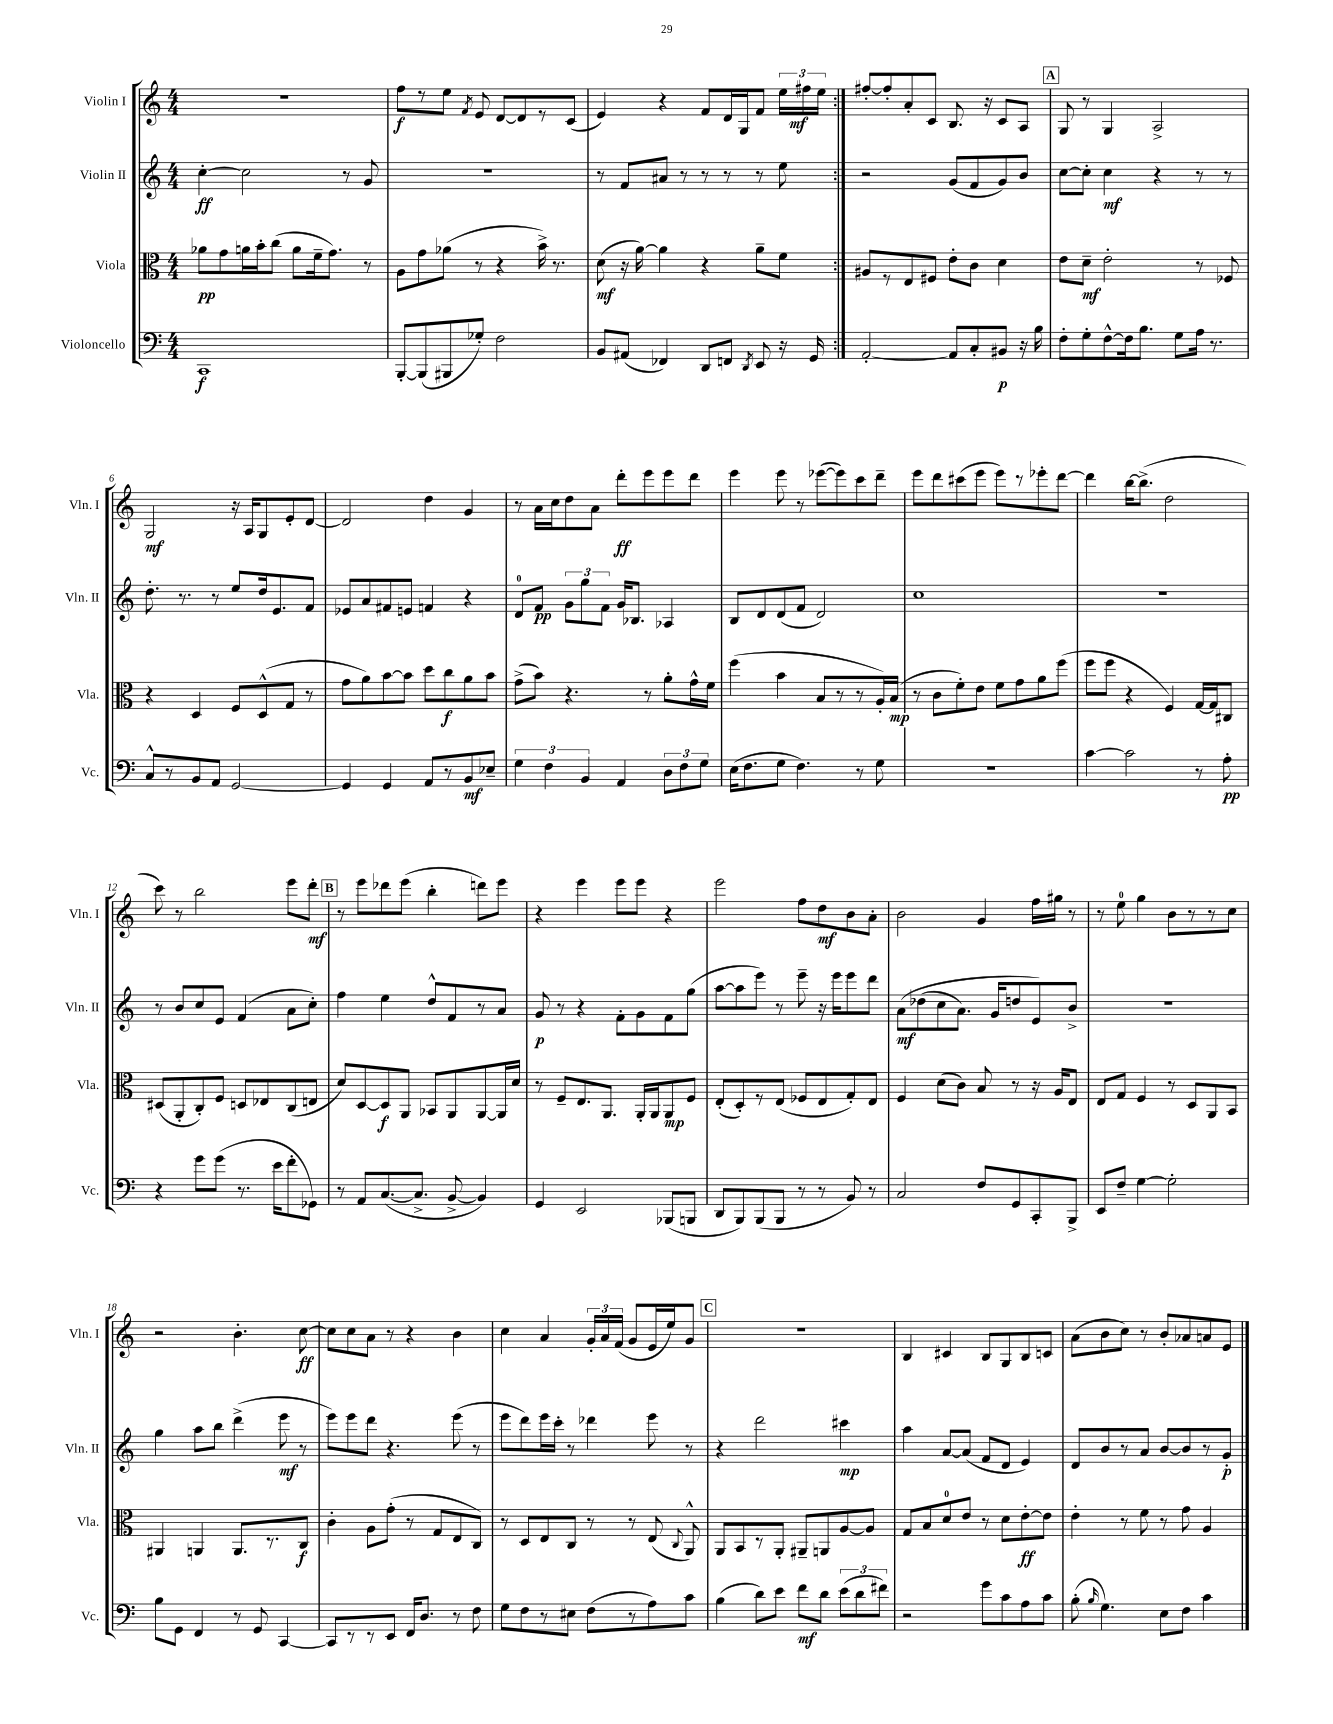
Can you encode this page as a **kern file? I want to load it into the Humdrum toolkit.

**kern	**dynam	**kern	**dynam	**kern	**dynam	**kern	**dynam
*part4	*part4	*part3	*part3	*part2	*part2	*part1	*part1
*staff4	*staff4	*staff3	*staff3	*staff2	*staff2	*staff1	*staff1
*I"Violoncello	*	*I"Viola	*	*I"Violin II	*	*I"Violin I	*
*I'Vc.	*	*I'Vla.	*	*I'Vln. II	*	*I'Vln. I	*
*clefF4	*	*clefC3	*	*clefG2	*	*clefG2	*
*k[]	*	*k[]	*	*k[]	*	*k[]	*
*M4/4	*	*M4/4	*	*M4/4	*	*M4/4	*
=1	=1	=1	=1	=1	=1	=1	=1
1CC	f	8a-X\L	pp	[4cc'\	ff	1r	.
.	.	8g\	.	.	.	.	.
.	.	16an\L	.	2cc\]	.	.	.
.	.	16b'\J	.	.	.	.	.
.	.	(8cc\J	.	.	.	.	.
.	.	8a\L	.	.	.	.	.
.	.	16f~\k	.	.	.	.	.
.	.	8.g\J)	.	.	.	.	.
.	.	.	.	8r	.	.	.
.	.	8r	.	8g/	.	.	.
=2	=2	=2	=2	=2	=2	=2	=2
[8BBB'/L	.	8A\L	.	1r	.	8ff\L	f
(8BBB/]	.	8g\	.	.	.	8r	.
8BBB#X/	.	(8a-X\J	.	.	.	8ee\J	.
.	.	.	.	.	.	8qf/	.
8G-X'/J)	.	8r	.	.	.	8e/	.
2F\	.	4r	.	.	.	[8d/L	.
.	.	.	.	.	.	8d/]	.
.	.	16b^\)	.	.	.	8r	.
.	.	8.r	.	.	.	.	.
.	.	.	.	.	.	(8c/J	.
=3	=3	=3	=3	=3	=3	=3	=3
8BB/L	.	(8d\	mf	8r	.	4e/)	.
(8AA#X/J	.	16r	.	8f/L	.	.	.
.	.	[16a\)	.	.	.	.	.
4FF-X/)	.	4a\]	.	8a#X/J	.	4r	.
.	.	.	.	8r	.	.	.
8DD/L	.	4r	.	8r	.	8f/L	.
8FFn/J	.	.	.	8r	.	16d/L	.
.	.	.	.	.	.	16G/J	.
8qDD/	.	.	.	.	.	.	.
8EE/	.	8a~\L	.	8r	.	8f/J	.
16r	.	8f\J	.	8ee\	.	24ee\LL	.
.	.	.	.	.	.	24ff#X\	mf
16GG/	.	.	.	.	.	.	.
.	.	.	.	.	.	24ee\JJ	.
=4:|!	=4:|!	=4:|!	=4:|!	=4:|!	=4:|!	=4:|!	=4:|!
[2AA'/	.	8A#X/L	.	2r	.	[8ff#X'/L	.
.	.	8r	.	.	.	8ff#'/]	.
.	.	8E/	.	.	.	8a'/	.
.	.	8F#X/J	.	.	.	8c/J	.
8AA/L]	.	8e'\L	.	(8g/L	.	8.B/	.
8C'/	.	8c\J	.	8f/	.	.	.
.	.	.	.	.	.	16r	.
8BB#X/J	p	4d\	.	8g/)	.	8c/L	.
16r	.	.	.	8b/J	.	8A/J	.
16B\	.	.	.	.	.	.	.
!!LO:REH:place=s1:t=A
=5	=5	=5	=5	=5	=5	=5	=5
8F'\L	.	8e\L	.	[8cc\L	.	8G/	.
8G'\	.	8d~\J	mf	8cc'\J]	.	8r	.
[8F^^\	.	2e'\	.	4cc\	mf	4G/	.
16F\k]	.	.	.	.	.	.	.
8.B\J	.	.	.	.	.	.	.
.	.	.	.	4r	.	2A^/	.
8G\L	.	.	.	.	.	.	.
16A\Jk	.	8r	.	8r	.	.	.
8.r	.	.	.	.	.	.	.
.	.	8F-X/	.	8r	.	.	.
!!LO:LB:g=z
=6	=6	=6	=6	=6	=6	=6	=6
8C^^/L	.	4r	.	8.dd'\	.	2G/	mf
8r	.	.	.	.	.	.	.
.	.	.	.	8.r	.	.	.
8BB/	.	4D/	.	.	.	.	.
8AA/J	.	.	.	8r	.	.	.
[2GG/	.	8F/L	.	8ee/L	.	16r	.
.	.	.	.	.	.	16A/KL	.
.	.	(8D^^/	.	16dd/k	.	8G/	.
.	.	.	.	8.e/	.	.	.
.	.	8G/J	.	.	.	8e'/	.
.	.	8r	.	8f/J	.	[8d/J	.
=7	=7	=7	=7	=7	=7	=7	=7
4GG/]	.	8g\L	.	8e-X/L	.	2d/]	.
.	.	8a\)	.	8a/	.	.	.
4GG/	.	[8b\	.	8f#X/	.	.	.
.	.	8b\J]	.	8en/J	.	.	.
8AA/L	.	8dd\L	.	4fn/	.	4dd\	.
8r	.	8cc\	f	.	.	.	.
8BB/	mf	8a\	.	4r	.	4g/	.
8E-X~/J	.	8b\J	.	.	.	.	.
=8	=8	=8	=8	=8	=8	=8	=8
6G\	.	(8g^\L	.	8d/L	.	8r	.
.	.	8b\J)	.	8f/J	pp	16a\LL	.
6F\	.	.	.	.	.	.	.
.	.	.	.	.	.	16cc\J	.
.	.	4.r	.	12g\L	.	8dd\	.
6BB/	.	.	.	12gg\	.	.	.
.	.	.	.	.	.	8a\J	.
.	.	.	.	12f\J	.	.	.
4AA/	.	.	.	16g/KL	.	8ddd'\L	ff
.	.	.	.	8.B-X/J	.	.	.
.	.	8r	.	.	.	8eee\	.
12D\L	.	8a'\L	.	4A-X/	.	8eee\	.
12F\	.	.	.	.	.	.	.
.	.	16g^^\L	.	.	.	8ddd\J	.
12G\J	.	.	.	.	.	.	.
.	.	16f\JJ	.	.	.	.	.
=9	=9	=9	=9	=9	=9	=9	=9
(16E\KL	.	(4ff\	.	8B/L	.	4eee\	.
8.F\	.	.	.	.	.	.	.
.	.	.	.	8d/	.	.	.
8G\J	.	4b\	.	(8d/	.	8eee\	.
4.F\)	.	.	.	8f/J	.	8r	.
.	.	8B/L	.	2d/)	.	([8eee-X\L	.
.	.	8r	.	.	.	8eee-\])	.
8r	.	8r	.	.	.	8ccc\	.
8G\	.	16A'/L)	.	.	.	8ddd~\J	.
.	.	(16B/JJ	mp	.	.	.	.
=10	=10	=10	=10	=10	=10	=10	=10
1r	.	8r	.	1cc	.	8eee\L	.
.	.	8c\L	.	.	.	8ddd\	.
.	.	8f'\)	.	.	.	(8ccc#X\	.
.	.	8e\J	.	.	.	8eee\J	.
.	.	8f\L	.	.	.	8eee\L)	.
.	.	8g\	.	.	.	8r	.
.	.	8a\	.	.	.	8eee-X'\	.
.	.	(8ff\J	.	.	.	[8ddd\J	.
=11	=11	=11	=11	=11	=11	=11	=11
[4c\	.	8ff\L	.	1r	.	4ddd\]	.
.	.	8ff\J	.	.	.	.	.
2c\]	.	4r	.	.	.	[16bb\KL	.
.	.	.	.	.	.	(8.bb^\J]	.
.	.	4F/)	.	.	.	2dd\	.
8r	.	[16G/LL	.	.	.	.	.
.	.	16G/J]	.	.	.	.	.
8A'\	pp	8C#X/J	.	.	.	.	.
!!LO:LB:g=z
=12	=12	=12	=12	=12	=12	=12	=12
4r	.	(8D#X/L	.	8r	.	8ccc\)	.
.	.	8AA'/	.	8b/L	.	8r	.
8g\L	.	8C'/)	.	8cc/	.	2bb\	.
(8g\J	.	8F/J	.	8e/J	.	.	.
8.r	.	8Dn/L	.	(4f/	.	.	.
.	.	8E-X/	.	.	.	.	.
16e\KL	.	.	.	.	.	.	.
8f'\	.	(8C/	.	8a\L	.	8eee\L	.
8GG-X\J)	.	8En/J	.	8cc'\J)	.	8ddd'\J	mf
!!LO:REH:place=s1:t=B
=13	=13	=13	=13	=13	=13	=13	=13
8r	.	8d/L)	.	4ff\	.	8r	.
8AA/L	.	[8D/	.	.	.	8eee\L	.
([8.C/	.	8D/]	f	4ee\	.	8ddd-X\	.
.	.	8AA/J	.	.	.	(8eee\J	.
8.C^/J]	.	.	.	.	.	.	.
.	.	8BB-X/L	.	8dd^^/L	.	4bb'\	.
[8BB^/	.	8AA/	.	8f/	.	.	.
4BB/])	.	[8AA/	.	8r	.	8dddn\L)	.
.	.	16AA/L]	.	8a/J	.	8eee\J	.
.	.	16d/JJ	.	.	.	.	.
=14	=14	=14	=14	=14	=14	=14	=14
4GG/	.	8r	.	8g/	p	4r	.
.	.	8F~/L	.	8r	.	.	.
2EE/	.	8.E/	.	4r	.	4eee\	.
.	.	8.AA/J	.	.	.	.	.
.	.	.	.	8f'\L	.	8eee\L	.
.	.	16AA'/LL	.	8g\	.	8eee\J	.
.	.	16AA/J	.	.	.	.	.
(8BBB-X/L	.	8AA/	mp	8f\	.	4r	.
8BBBn/J	.	8F/J	.	(8gg\J	.	.	.
=15	=15	=15	=15	=15	=15	=15	=15
8DD/L	.	(8E'/L	.	[8aa\L	.	2eee\	.
8BBB/)	.	8D'/)	.	8aa\]	.	.	.
(8BBB/	.	8r	.	8eee\J)	.	.	.
8BBB/J	.	(8E/J	.	8r	.	.	.
8r	.	8F-X/L	.	8eee~\	.	8ff\L	.
8r	.	8E/	.	16r	.	8dd\	mf
.	.	.	.	16eee\KL	.	.	.
8BB/)	.	8G'/)	.	8eee\	.	8b\	.
8r	.	8E/J	.	8ddd\J	.	8a'\J	.
=16	=16	=16	=16	=16	=16	=16	=16
2C/	.	4F/	.	(8a\L	mf	2b\	.
.	.	.	.	(8dd-X\	.	.	.
.	.	(8d\L	.	8cc\	.	.	.
.	.	8c\J)	.	8.a\J)	.	.	.
8F/L	.	8B/	.	.	.	4g/	.
.	.	.	.	16g/KL	.	.	.
8GG/	.	8r	.	8ddn/	.	.	.
8CC'/	.	16r	.	8e/)	.	16ff\LL	.
.	.	16A/KL	.	.	.	16gg#X\JJ	.
8BBB^/J	.	8E/J	.	8b^/J	.	8r	.
=17	=17	=17	=17	=17	=17	=17	=17
8EE/L	.	8E/L	.	1r	.	8r	.
8F~/J	.	8G/J	.	.	.	8ee\	.
[4G\	.	4F/	.	.	.	4gg\	.
2G'\]	.	8r	.	.	.	8b\L	.
.	.	8D/L	.	.	.	8r	.
.	.	8AA/	.	.	.	8r	.
.	.	8BB/J	.	.	.	8cc\J	.
!!LO:LB:g=z
=18	=18	=18	=18	=18	=18	=18	=18
8B\L	.	4AA#X/	.	4gg\	.	2r	.
8GG\J	.	.	.	.	.	.	.
4FF/	.	4AAn/	.	8aa\L	.	.	.
.	.	.	.	8bb\J	.	.	.
8r	.	8.AA/L	.	(4ddd^\	.	4.b'\	.
8GG/	.	.	.	.	.	.	.
.	.	8.r	.	.	.	.	.
[4CC/	.	.	.	8eee\	mf	.	.
.	.	8C/J	f	8r	.	[8cc\	ff
=19	=19	=19	=19	=19	=19	=19	=19
8CC/L]	.	4c'\	.	8eee\L)	.	8cc\L]	.
8r	.	.	.	8eee\	.	8cc\	.
8r	.	8A\L	.	8ddd\J	.	8a\J	.
8EE/J	.	(8g'\J	.	4.r	.	8r	.
16FF/KL	.	8r	.	.	.	4r	.
8.D/J	.	.	.	.	.	.	.
.	.	8G/L	.	.	.	.	.
8r	.	8E/	.	(8eee\	.	4b\	.
8F\	.	8C/J)	.	8r	.	.	.
=20	=20	=20	=20	=20	=20	=20	=20
8G\L	.	8r	.	8eee\L	.	4cc\	.
8F\	.	8D/L	.	8ddd\)	.	.	.
8r	.	8E/	.	16eee\L	.	4a/	.
.	.	.	.	16ccc'\JJ	.	.	.
8E#X\J	.	8C/J	.	8r	.	.	.
(8F\L	.	8r	.	4ddd-X\	.	24g'/LL	.
.	.	.	.	.	.	24a/	.
.	.	.	.	.	.	(24f/JJ	.
8r	.	8r	.	.	.	8g/L	.
8A\)	.	(8E/	.	8eee\	.	16e/L	.
.	.	.	.	.	.	16ee/J)	.
.	.	8qqC/	.	.	.	.	.
8c\J	.	8AA^^/)	.	8r	.	8g/J	.
!!LO:REH:place=s1:t=C
=21	=21	=21	=21	=21	=21	=21	=21
(4B\	.	8AA/L	.	4r	.	1r	.
.	.	8BB/	.	.	.	.	.
8d\L)	.	8r	.	2ddd\	.	.	.
8e\J	.	8AA'/J	.	.	.	.	.
8f\L	mf	8AA#X~/L	.	.	.	.	.
8d\J	.	8AAn/	.	.	.	.	.
(12e\L	.	[8A/	.	4ccc#X\	mp	.	.
12d\	.	.	.	.	.	.	.
.	.	8A/J]	.	.	.	.	.
12f#X\J)	.	.	.	.	.	.	.
=22	=22	=22	=22	=22	=22	=22	=22
2r	.	8G/L	.	4aa\	.	4B/	.
.	.	8B/	.	.	.	.	.
.	.	8d/	.	[8a/L	.	4c#X/	.
.	.	8e/J	.	(8a/J]	.	.	.
8g\L	.	8r	.	8f/L	.	8B/L	.
8c\	.	8d\L	.	8d/J	.	8G/	.
8A\	.	[8e'\	ff	4e/)	.	8B/	.
8c\J	.	8e\J]	.	.	.	8cn/J	.
=23	=23	=23	=23	=23	=23	=23	=23
(8B'\	.	4e'\	.	8d/L	.	(8a\L	.
16qqB/	.	.	.	.	.	.	.
4.G\)	.	.	.	8b/	.	8b\	.
.	.	8r	.	8r	.	8cc\J)	.
.	.	8f\	.	8a/J	.	8r	.
8E\L	.	8r	.	[8b/L	.	8b'/L	.
8F\J	.	8g\	.	8b/]	.	8a-X/	.
4c\	.	4A/	.	8r	.	8an/	.
.	.	.	.	8g'/J	p	8e/J	.
==	==	==	==	==	==	==	==
*-	*-	*-	*-	*-	*-	*-	*-
